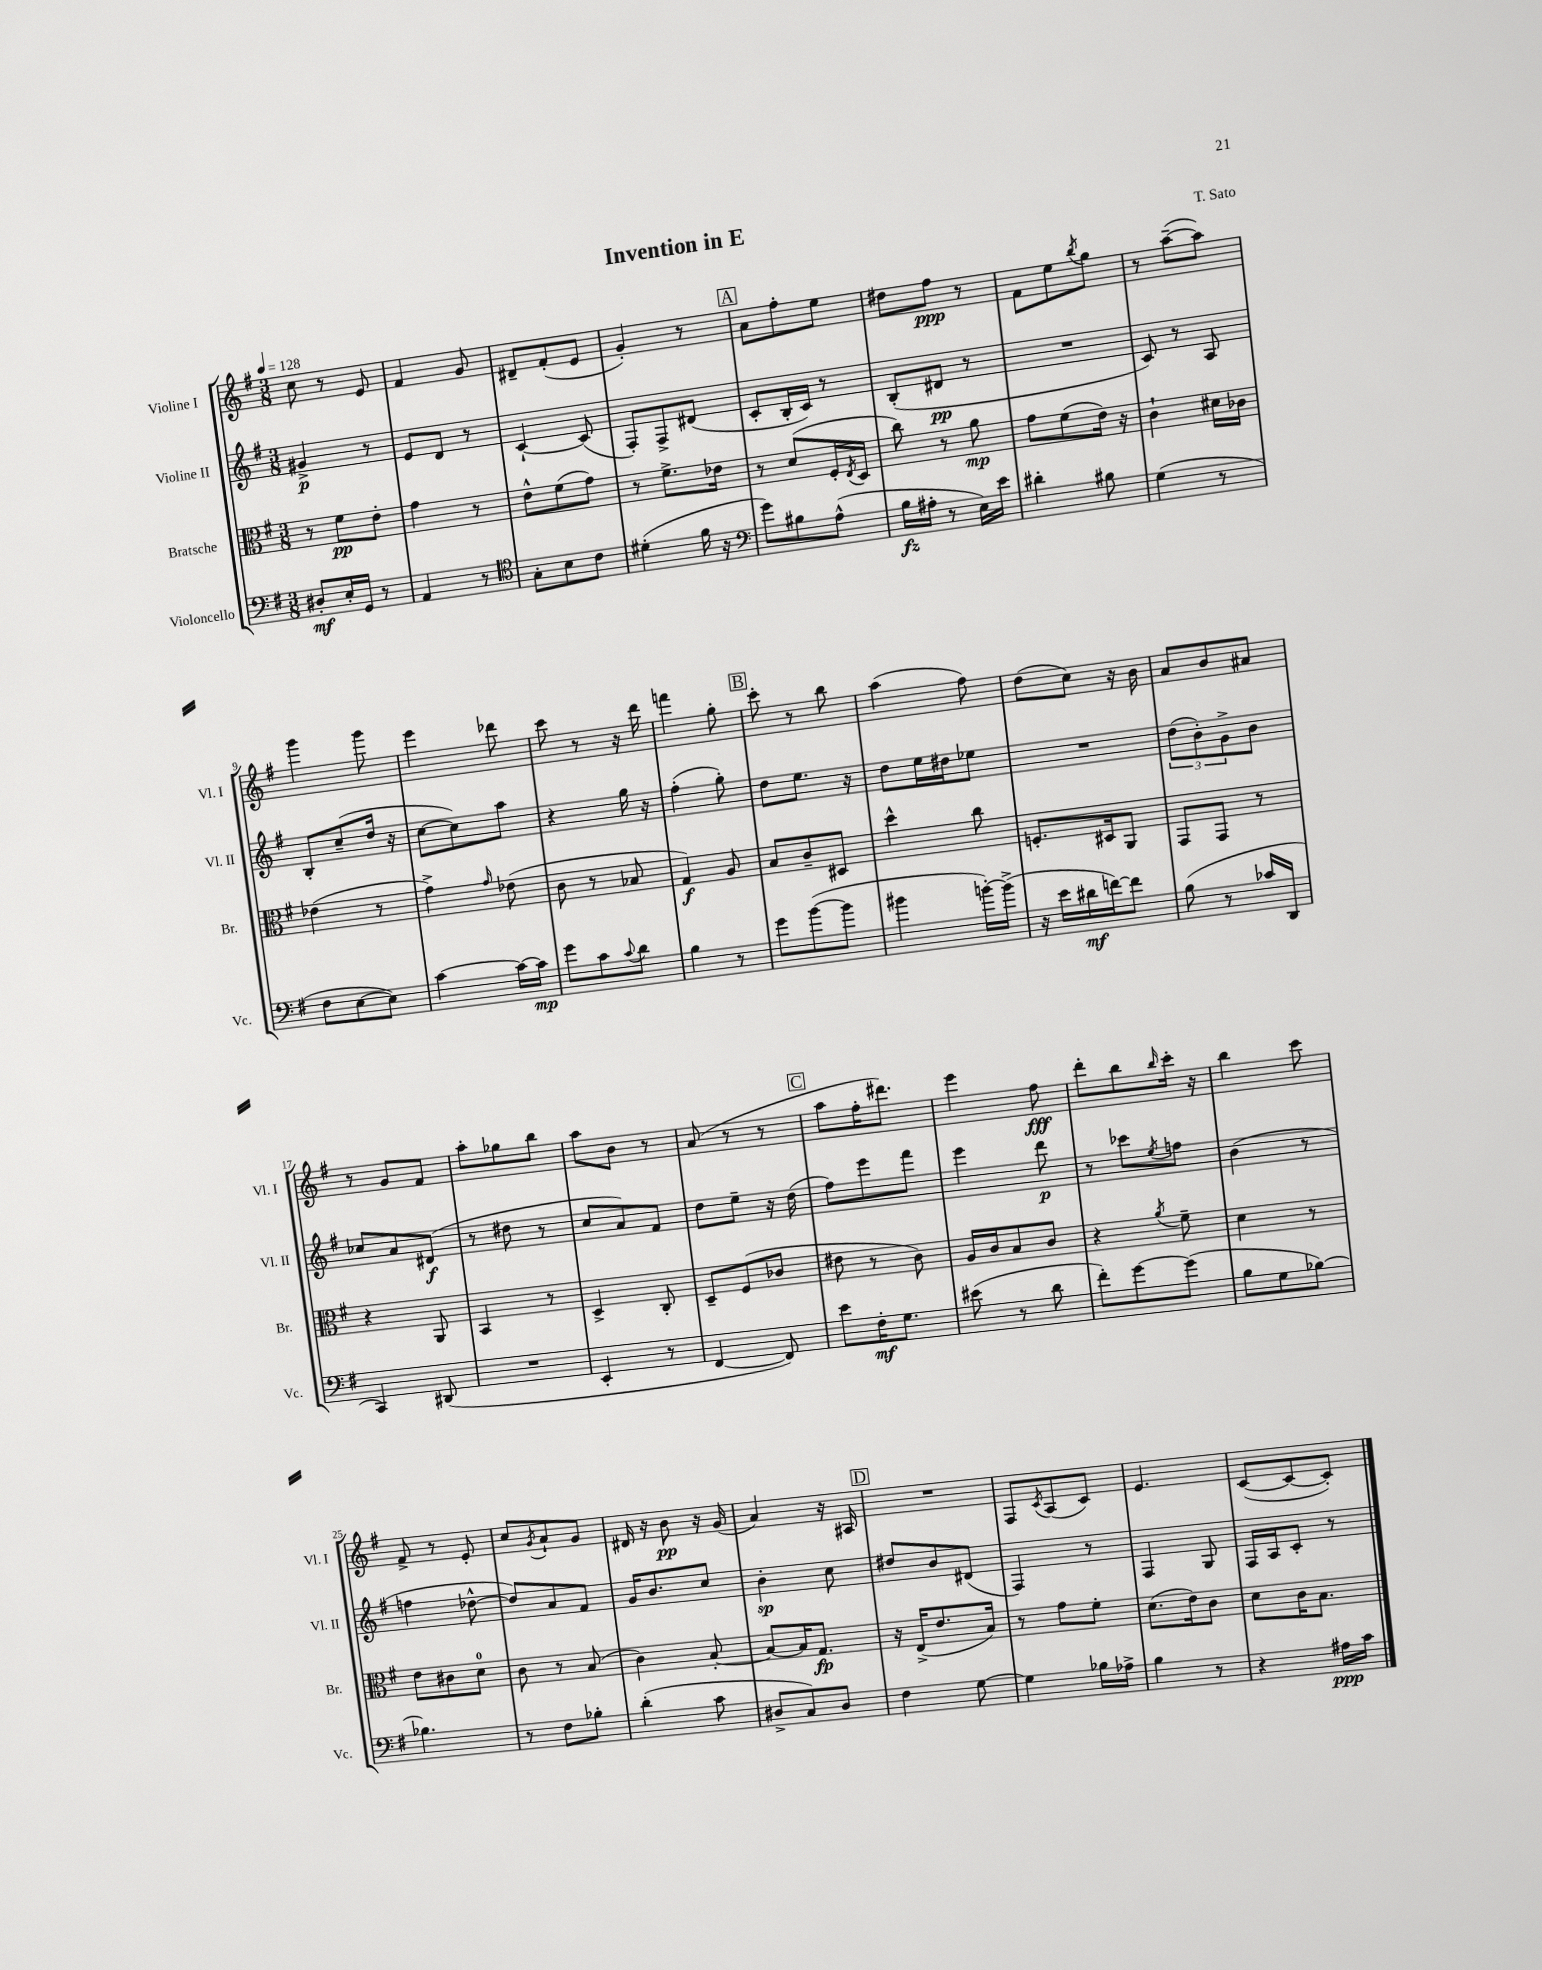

**kern	**kern	**kern	**kern
*staff4	*staff3	*staff2	*staff1
*clefF4	*clefC3	*clefG2	*clefG2
*k[f#]	*k[f#]	*k[f#]	*k[f#]
*M3/8	*M3/8	*M3/8	*M3/8
*MM128	*MM128	*MM128	*MM128
8D#'/L	8r	4g#^/	8cc\
16E'/L	8f#\L	.	8r
16GG/JJ	.	.	.
8r	8e'\J	8r	8e/
=	=	=	=
4AA/	4g\	8e/L	4f#/
.	.	8d/J	.
8r	8r	8r	8g/
=	=	=	=
*clefC4	*	*	*
8G'\L	8e^^\L	[4c`/	8d#~/L
8B\	(8f#\	.	(8f#'/
8c\J	8g\J)	(8c/]	8e/J
=	=	=	=
(4d#'\	8r	8F#'/L)	4g'/)
.	8.f#^\L	8F#^/	.
16f#\	.	(8d#/J	8r
16r	16e-\Jk	.	.
=	=	=	=
*clefF4	*	*	*
8g\L)	8r	8c'/L	8a\L
8B#\	(8d/L	16B'/L	8ff#'\
.	.	16c/JJ)	.
(8A^^\J	16F#'/L	8r	8ee\J
.	8qE/	.	.
.	16D/JJ	.	.
=	=	=	=
16B\LL	8cc\)	(8B'/L	8dd#\L
16A#'\JJ	.	.	.
8r	8r	8d#/J	8ff#\J
16E\LL)	8a\	8r	8r
16e\JJ	.	.	.
=	=	=	=
4d#'\	8g\L	4.r	8f#\L
.	(8f#\	.	8ee\
.	.	.	8qbb/
8B#\	16e\Jk)	.	8gg\J
.	16r	.	.
=	=	=	=
(4G\	4c`\	8c/)	8r
.	.	8r	([8aa~\L
8r	16d#\LL	8A/	8aa\]J)
.	16c-\JJ	.	.
=	=	=	=
8F#\L	(4e-\	8B'/L	4ggg\
[8E\	.	(8cc~/	.
8E\]J)	8r	16dd/Jk	8ggg\
.	.	16r	.
=	=	=	=
[4c\	4g^\)	[8cc\L	4eee\
.	.	8cc\])	.
.	16qqg/	.	.
16c\_LL	(8e-\	8aa\J	8ddd-\
16c\]JJ	.	.	.
=	=	=	=
8g\L	8c\	4r	8ccc\
8c\	8r	.	8r
8qqc/	.	.	.
8d\J	8B-/	16gg\	16r
.	.	16r	16ddd\
=	=	=	=
4B\	4G/)	(4ff#'\	4fff\
8r	8A/	8gg'\)	8gg'\
=	=	=	=
8g\L	8B/L	8dd\L	8ccc'\
([8b\	8c~/	8.ee\J	8r
8b\]J	8D#/J	.	8bb\
.	.	16r	.
=	=	=	=
4b#\	4dd^^\	8dd\L	(4aa\
.	.	16ee\L	.
.	.	16dd#\J	.
[16b'\LL)	8cc\	8ee-\J	8ff#\)
(16b^\]JJ	.	.	.
=	=	=	=
16r	8.F'/L	4.r	(8dd\L
16e\LL	.	.	.
16d#\	.	.	8cc\J)
[16f\J)	16D#/k	.	.
8f\]J	8AA/J	.	16r
.	.	.	16b\
=	=	=	=
(8B\	8GG/L	(12dd\L	8a/L
.	.	12b'\)	.
8r	8GG/J	.	8b/
.	.	12g^\	.
16c-/LL	8r	8b\J	8a#/J
16DD/JJ	.	.	.
=	=	=	=
4CC/)	4r	8cc-/L	8r
.	.	8a/	8g/L
(8DD#/	8AA/	(8d#/J	8f#/J
=	=	=	=
4.r	4BB/	8r	8aa'\L
.	.	8dd#\	8gg-\
.	8r	8r	8bb\J
=	=	=	=
4EE'/	4D^/	8cc/L	8aa\L
.	.	8a/)	8b\J
8r	8C'/	8f#/J	8r
=	=	=	=
[4FF#/	8D~/L	8dd\L	(8a/
.	(8F#/	8ee~\J	8r
8FF#/])	8c-/J	16r	8r
.	.	(16dd\	.
=	=	=	=
8e\L	8e#\	8ff#\L)	8aa\L
16F#'\K	8r	8eee\	16ff#'\K
8.G\J	.	.	8.ddd#\J)
.	8c\)	8fff#\J	.
=	=	=	=
(8e#\	16A/LL	4eee\	4eee\
.	16c/J	.	.
8r	8B/	.	.
8d\	8c/J	8ddd\	8ff#\
=	=	=	=
8f#'\L)	4r	8r	8ddd'\L
[8g\	.	8ccc-\L	8bb\
.	8qa/	8qee/	16qqbb/
(8g\]J	8f#~\	8ff\J	16ccc'\Jk
.	.	.	16r
=	=	=	=
8B\L	4d\	(4b\	4bb\
8G\	.	.	.
[8B-\J)	8r	8r	8ccc\
=	=	=	=
4.B-\]	8e\L	4ff\	8f#^/
.	8c#\	.	8r
.	8d\J	[8dd-^^\	8e'/
=	=	=	=
8r	8c\	8dd-/]L)	8cc/L
.	.	.	8qg/
8F#\L	8r	8a/	8a`/
8B-'\J	(8B/	8f#/J	8g/J
=	=	=	=
(4d'\	4c\)	16g/LK	16d#/
.	.	8.b/	16r
.	.	.	8b\
8c\	[8B'/	8cc/J	16r
.	.	.	(16g/
=	=	=	=
8D#^/L	8B/_L	4b'\	4a/)
8C/)	16B/]K	.	.
.	8.G/J	.	.
8D#/J	.	8cc\	16r
.	.	.	16A#/
=	=	=	=
4F#\	16r	8dd#/L	4.r
.	(16E^/LK	.	.
.	8.e/	8b/	.
[8G\	.	(8d#/J	.
.	16B/Jk)	.	.
=	=	=	=
4G\]	8r	4F#/)	8F#/L
.	.	.	8qc/
.	8g\L	.	(8A/
16B-\LL	8f#'\J	8r	8c/J)
16A-^\JJ	.	.	.
=	=	=	=
4B\	(8.d\L	4F#/	4.e/
.	16e\k)	.	.
8r	8c\J	8G/	.
=	=	=	=
4r	8d\L	16F#/LL	([8c/L
.	.	16A/J	.
.	16c\K	8c'/J	8c/_
.	8.B\J	.	.
16A#\LL	.	8r	8c'/]J)
16c\JJ	.	.	.
==	==	==	==
*-	*-	*-	*-
